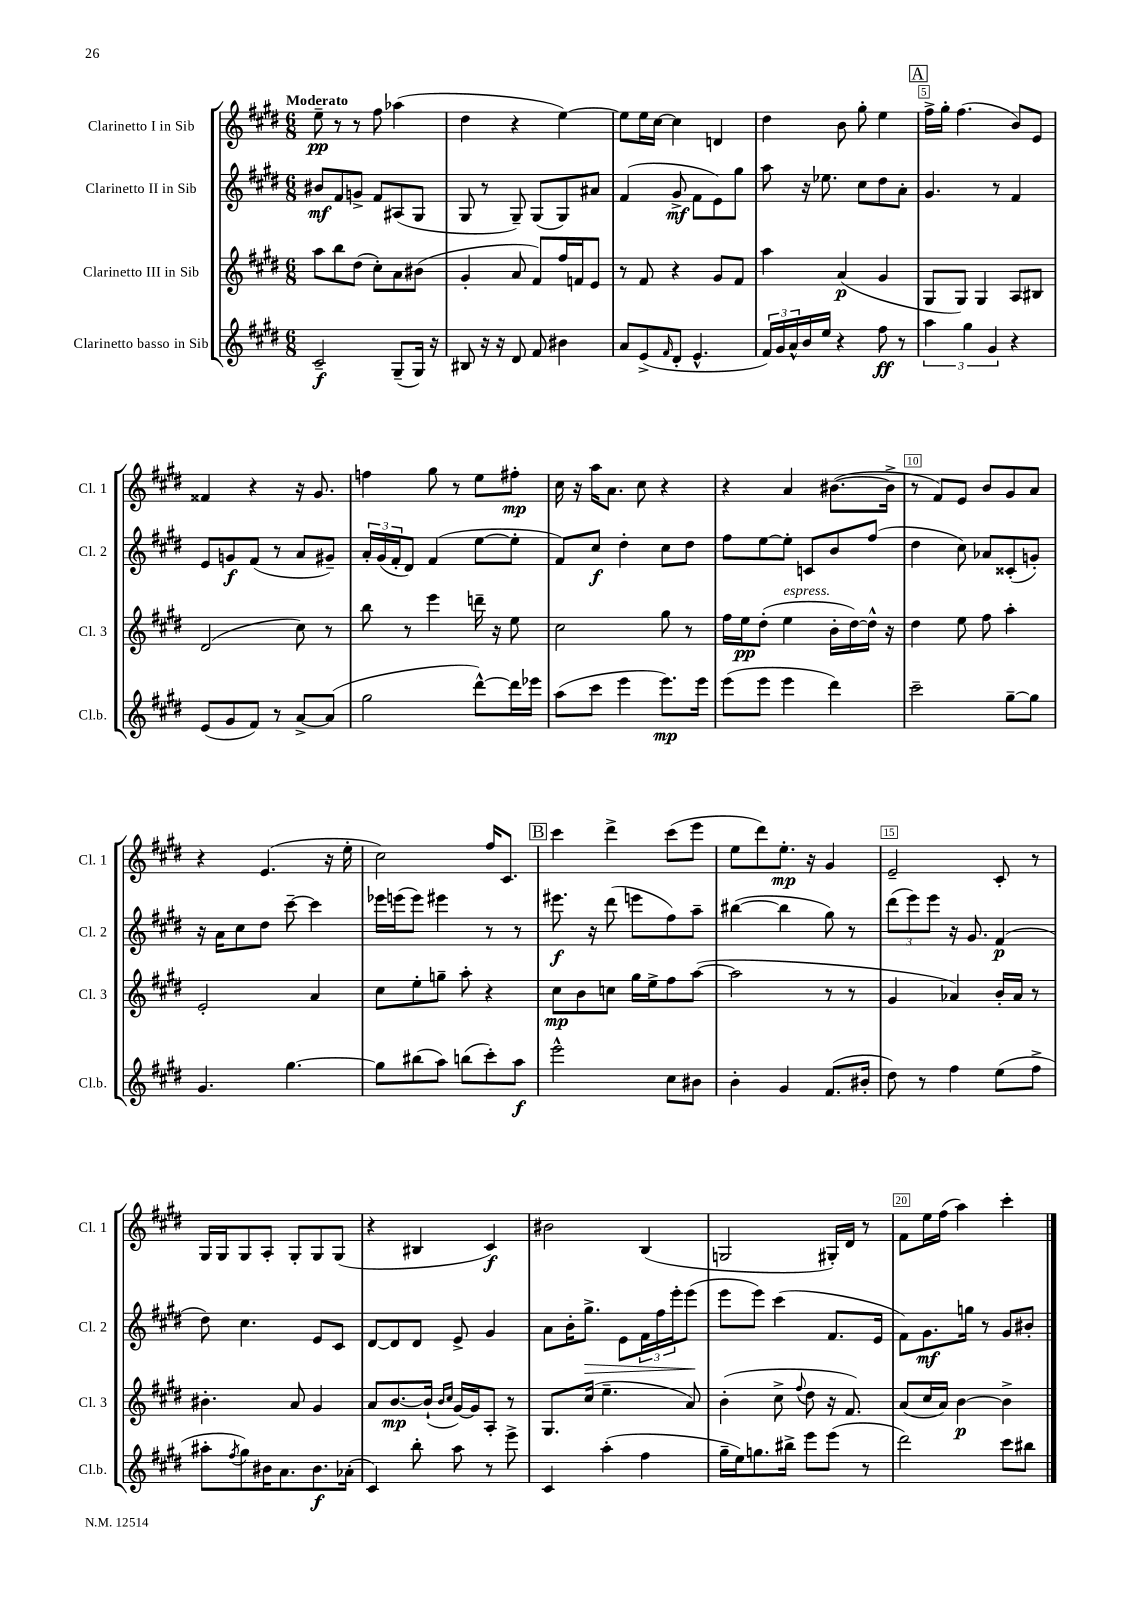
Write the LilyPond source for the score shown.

<<
\new StaffGroup <<
\new Staff = "s0" \with { instrumentName = "Clarinetto I in Sib" shortInstrumentName = "Cl. 1" } {
    \clef treble \key e \major \numericTimeSignature \time 6/8 \tempo "Moderato"
    e''8--\pp r8 r8 fis''8 aes''4( |
    dis''4 r4 e''4~) |
    e''8 e''16 cis''16~ cis''4 d'4 |
    dis''4 b'8 gis''8-. e''4 |
    \mark \markup { \box "A" } fis''16-> gis''16-. fis''4.( b'8) e'8 |
    fisis'4 r4 r16 gis'8. |
    f''4 gis''8 r8 e''8 fis''8-.\mp |
    cis''16 r16 a''16 a'8. cis''8 r4 |
    r4 a'4 bis'8.~( bis'16-> |
    r8 fis'8) e'8 b'8 gis'8 a'8 |
    r4 e'4.( r16 e''16-. |
    cis''2) fis''16 cis'8. |
    \mark \markup { \box "B" } cis'''4 dis'''4-> cis'''8( e'''8 |
    e''8 dis'''8) e''8.-.\mp r16 gis'4 |
    e'2-- cis'8-. r8 |
    gis16 gis16 gis8 a8-. gis8-. gis8 gis8( |
    r4 bis4 cis'4\f) |
    bis'2 b4( |
    g2 gis16-.) dis'16 r8 |
    fis'8 e''16 fis''16( a''4) cis'''4-. \bar "|." |
}
\new Staff = "s1" \with { instrumentName = "Clarinetto II in Sib" shortInstrumentName = "Cl. 2" } {
    \clef treble \key e \major \numericTimeSignature \time 6/8
    bis'8\mf fis'8 g'8-> fis'8 ais8( gis8 |
    gis8 r8 gis8--) gis8( gis8) ais'8 |
    fis'4( gis'8->\mf fis'8 e'8) gis''8 |
    a''8 r16 ees''8. cis''8 dis''8 a'8-. |
    \mark \markup { \box "A" } gis'4. r8 fis'4 |
    e'8 g'8\f fis'8( r8 a'8 gis'8--) |
    \tuplet 3/2 { a'16-. gis'16( fis'16-. } dis'8) fis'4( e''8~ e''8-. |
    fis'8) cis''8\f dis''4-. cis''8 dis''8 |
    fis''8 e''8~ e''8-. c'8 b'8 fis''8( |
    dis''4 cis''8) aes'8 cisis'8-.( g'8-.) |
    r16 a'16 cis''8 dis''8 cis'''8~-- cis'''4 |
    ees'''16 e'''16( e'''8) eis'''4 r8 r8 |
    \mark \markup { \box "B" } eis'''8.\f r16 dis'''8( e'''8 fis''8) a''8-- |
    bis''4~( bis''4 gis''8) r8 |
    \tuplet 3/2 { dis'''8( e'''8) e'''8 } r16 gis'8. fis'4\p( |
    dis''8) cis''4. e'8 cis'8 |
    dis'8~ dis'8 dis'8 e'8-> gis'4 |
    a'8 b'16-. gis''8.->\> e'8 \tuplet 3/2 { fis'16 fis''16 e'''16-. } e'''8\!( |
    e'''8 e'''8) cis'''4( fis'8. e'16 |
    fis'8) gis'8.\mf g''16 r8 gis'8 bis'8-. \bar "|." |
}
\new Staff = "s2" \with { instrumentName = "Clarinetto III in Sib" shortInstrumentName = "Cl. 3" } {
    \clef treble \key e \major \numericTimeSignature \time 6/8
    a''8 b''8 dis''8( cis''8-.) a'8 bis'8( |
    gis'4-. a'8 fis'8) fis''16 f'16 e'8 |
    r8 fis'8 r4 gis'8 fis'8 |
    a''4 a'4\p( gis'4 |
    \mark \markup { \box "A" } gis8 gis8) gis4 a8 bis8 |
    dis'2( cis''8) r8 |
    b''8 r8 e'''4 d'''16-- r16 e''8 |
    cis''2 gis''8 r8 |
    fis''16 e''16\pp dis''8-.( e''4^\markup { \italic "espress." } b'16-. dis''16~) dis''16-^ r16 |
    dis''4 e''8 fis''8 a''4-. |
    e'2-. a'4 |
    cis''8 e''8-. g''8-- a''8-. r4 |
    \mark \markup { \box "B" } cis''8\mp b'8 c''8 gis''16 e''16-> fis''8 a''8~( |
    a''2 r8 r8 |
    gis'4 aes'4) b'16-. aes'16 r8 |
    bis'4.-. a'8 gis'4 |
    a'8 b'8.~\mp b'16-!( \grace { b'16 cis''16 } gis'16~) gis'16 a8-. r8 |
    gis8. cis''16( e''4.-- a'8) |
    b'4-.( cis''8-> \appoggiatura { fis''8 } dis''8 r16 fis'8.) |
    a'8( cis''16 a'16) b'4~\p b'4-> \bar "|." |
}
\new Staff = "s3" \with { instrumentName = "Clarinetto basso in Sib" shortInstrumentName = "Cl.b." } {
    \clef treble \key e \major \numericTimeSignature \time 6/8
    cis'2--\f gis8--( gis16) r16 |
    bis8 r16 r16 dis'8 fis'8 bis'4 |
    a'8 e'8->( \grace { fis'16 } dis'8-. e'4.-^ |
    \tuplet 3/2 { fis'16) gis'16 a'16-^ } b'16 e''16 r4 fis''8\ff r8 |
    \mark \markup { \box "A" } \tuplet 3/2 { a''4 gis''4 gis'4 } r4 |
    e'8( gis'8 fis'8) r8 a'8~-> a'8( |
    gis''2 dis'''8~-^) dis'''16 ees'''16 |
    a''8( cis'''8 e'''4 e'''8.\mp) e'''16 |
    e'''8( e'''8 e'''4 dis'''4) |
    cis'''2-- gis''8~-- gis''8 |
    gis'4. gis''4.~ |
    gis''8 bis''8( a''8) b''8( cis'''8-.) a''8\f |
    \mark \markup { \box "B" } e'''2-^ cis''8 bis'8 |
    b'4-. gis'4 fis'8.( bis'16-. |
    dis''8) r8 fis''4 e''8( fis''8-> |
    ais''8-. \acciaccatura { fis''8 } gis''8) bis'16 a'8. bis'8.\f aes'16-.( |
    cis'4) b''8-. a''8 r8 e'''8-> |
    cis'4 a''4-.( fis''4 |
    gis''16-- e''16) g''8. bis''16-> e'''8 e'''8( r8 |
    dis'''2) cis'''8 bis''8 \bar "|." |
}
>>
>>
\layout { \context { \Score \override BarNumber.break-visibility = ##(#f #t #t) barNumberVisibility = #(every-nth-bar-number-visible 5) \override BarNumber.stencil = #(make-stencil-boxer 0.1 0.3 ly:text-interface::print) } }
